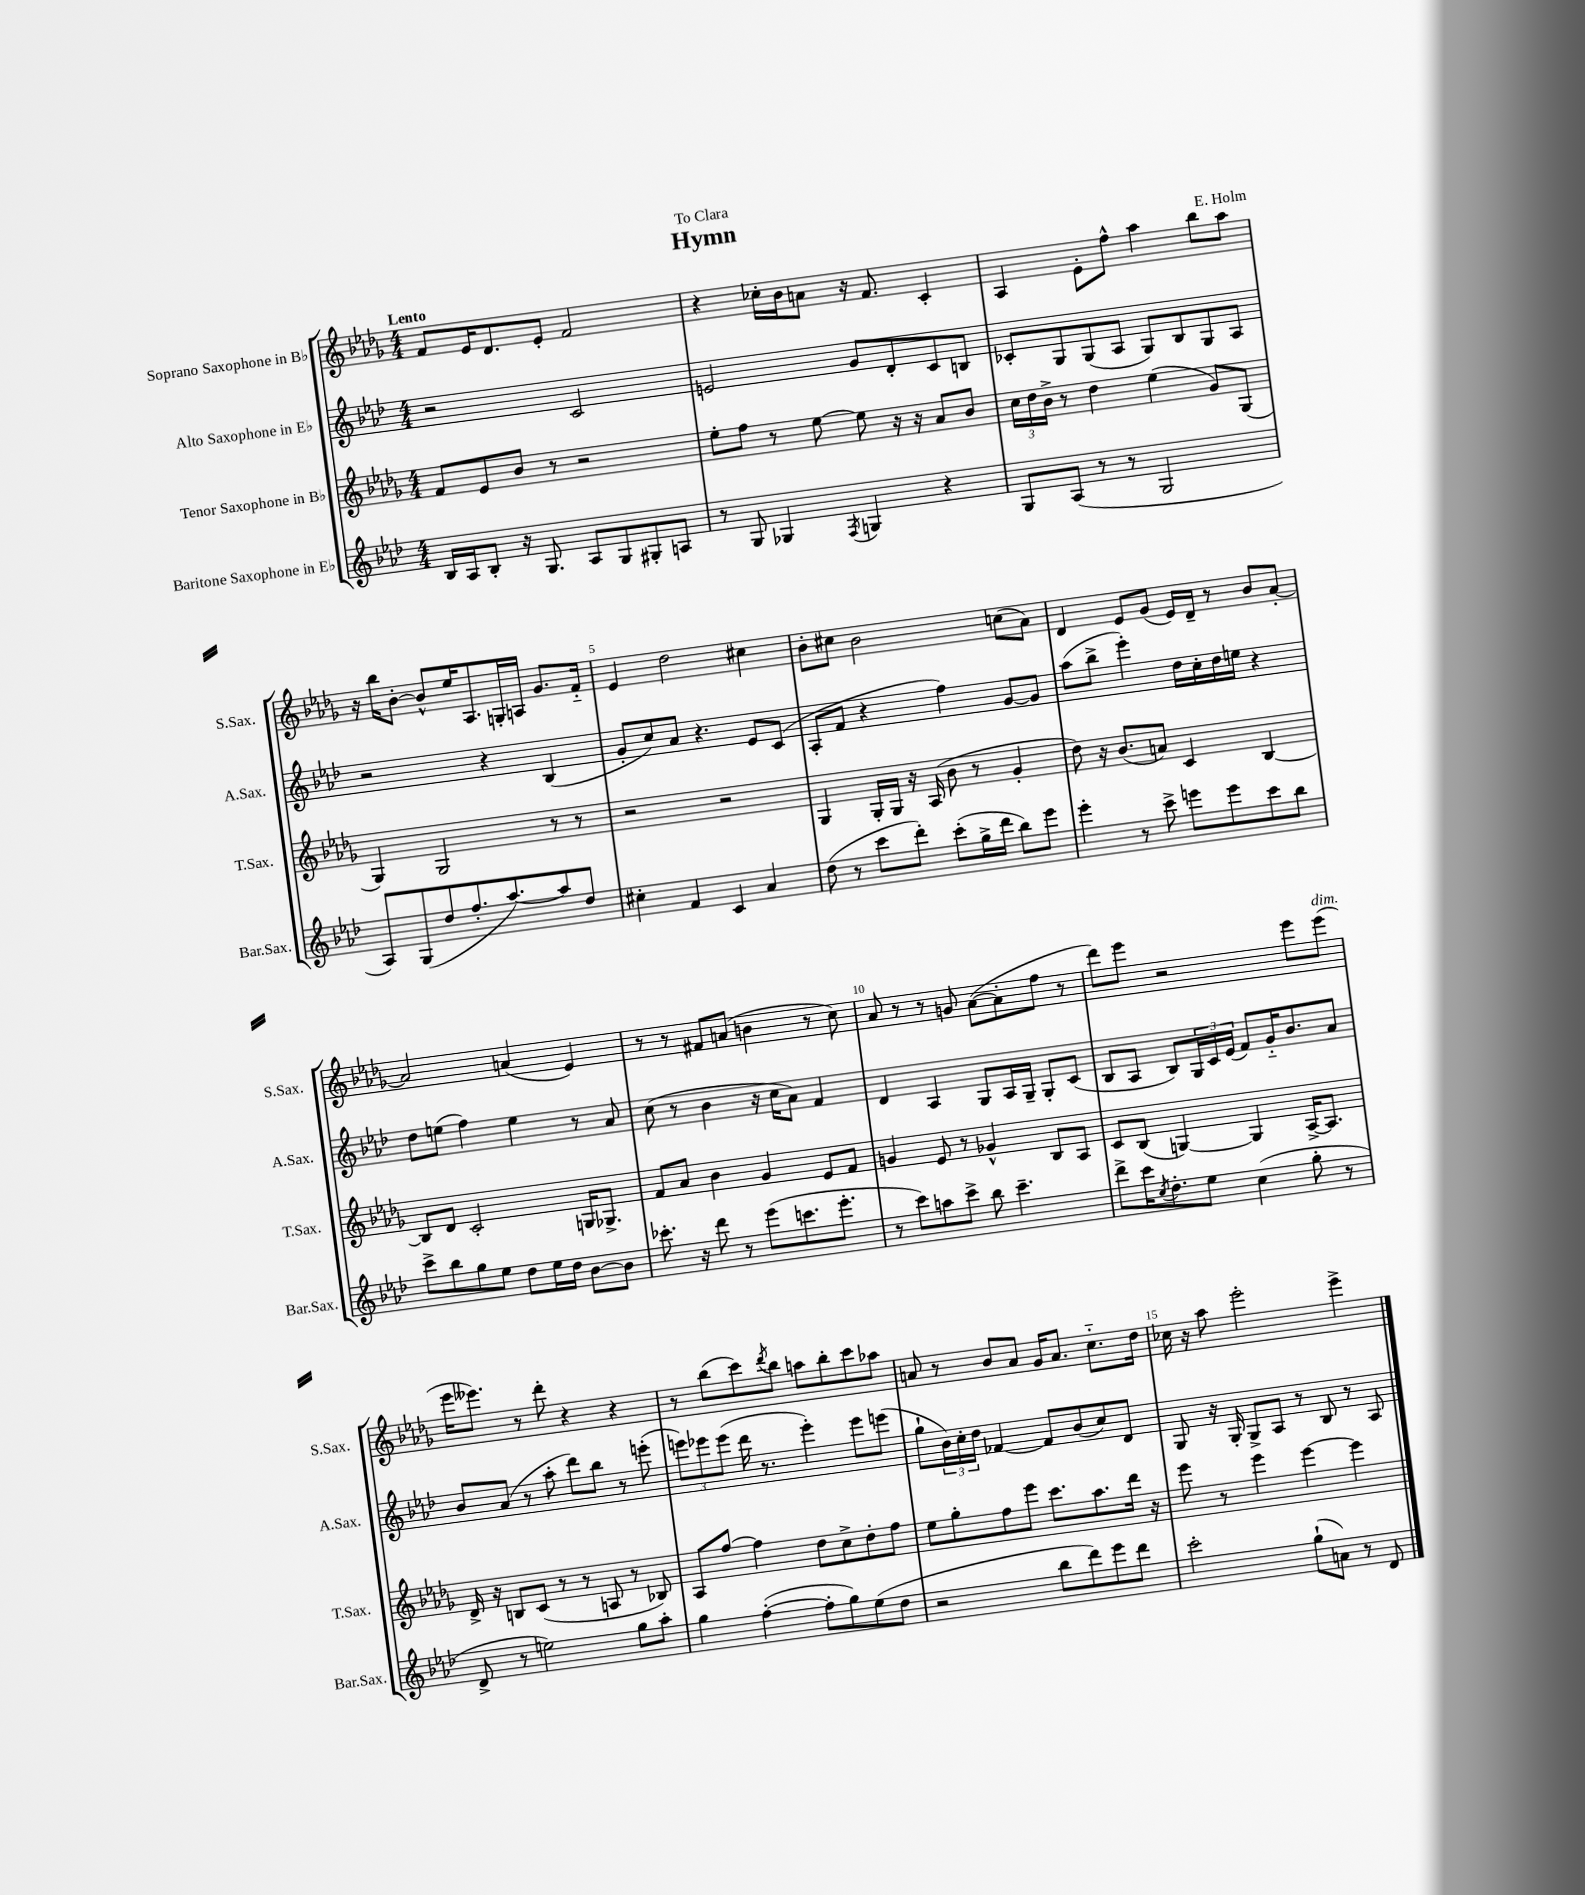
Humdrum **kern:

**kern	**kern	**kern	**kern
*staff4	*staff3	*staff2	*staff1
*clefG2	*clefG2	*clefG2	*clefG2
*k[b-e-a-d-]	*k[b-e-a-d-g-]	*k[b-e-a-d-]	*k[b-e-a-d-g-]
*M4/4	*M4/4	*M4/4	*M4/4
16B-/LL	8f/L	2r	8f/L
16A-/J	.	.	.
8B-'/J	8e-/	.	16e-/K
.	.	.	8.d-/
16r	8b-/J	.	.
8.G/	.	.	.
.	8r	.	8e-'/J
8A-/L	2r	2c/	2f/
8G/	.	.	.
8G#'/	.	.	.
8A/J	.	.	.
=	=	=	=
8r	8ee-'\L	2e/	4r
8G/	8ff\J	.	.
4G-/	8r	.	16cc-'\LL
.	.	.	16b-\J
.	[8ee-\	.	8a\J
8qF/	.	.	.
4G/	8ee-\]	8g/L	16r
.	.	.	8.f/
.	16r	8d-'/	.
.	16r	.	.
4r	8a-/L	8c/	4c'/
.	8b-/J	8B/J	.
=	=	=	=
8G/L	24cc\LL	8c-'/L	4A-/
.	24dd-\	.	.
.	24b-^\JJ	.	.
(8A-/J	8r	8G/	.
8r	4dd-\	(8G/	8e-'\L
8r	.	8A-/J	8ff^^\J
2G/	(4ee-\	8G/L)	4aa-\
.	.	8B-/	.
.	8g-/L)	8G/	8bb-\L
.	(8G-/J	8A-/J	8aa-\J
=	=	=	=
8A-/L)	4G-/)	2r	16r
.	.	.	16bb-\LK
(8G/	.	.	[8b-'\J
8dd-/	2G-/	.	8b-^^/]L
8.ff'/	.	.	16ee-/K
.	.	.	8.A-/
.	.	4r	.
[8.aa-/)	.	.	.
.	.	.	16G'/L
.	.	.	16A/JJ
8aa-/]	8r	(4B-/	8.g-/L
8dd-/J	8r	.	.
.	.	.	16f'~/Jk
=	=	=	=
4cc#'\	2r	8g'/L	4e-/
.	.	8cc/)	.
4f/	.	8a-/J	2dd-\
.	.	4.r	.
4c/	2r	.	.
4a-/	.	8e-/L	4cc#\
.	.	(8c/J	.
=	=	=	=
(8dd-\	4G-/	8A-'/L	8b-'\L
8r	.	8f/J	8cc#\J
8ccc\L	16G-'/LL	4r	2b-\
.	16G-/JJ	.	.
8ddd-'\J)	16r	.	.
.	(16A-/	.	.
(8ccc'\L	8b-\	4ff\)	.
16gg^\L	8r	.	.
16ddd-\JJ	.	.	.
8bb-\L)	4g-'/	[8g/L	(8cc\L
8eee-\J	.	8g/]J	8a-\J)
=	=	=	=
4eee-'\	8dd-\)	(8aa-\L	4d-/
.	16r	8bb-^\J	.
.	(8.b-/L	.	.
8r	.	4eee-'\)	8e-/L
8ccc^\	8a/J)	.	(8g-/J
8eee\L	4c/	16dd-\LL	16e-/LL)
.	.	16cc'\	16d-~/JJ
8eee\	.	16dd-\	8r
.	.	16ee\JJ	.
8ccc\	[4B-/	4r	8b-/L
8bb-\J	.	.	[8a-'/J
=	=	=	=
8ccc^\L	8B-/]L	8dd-\L	2a-/]
8bb-\	8d-/J	(8ee\J	.
8gg\	2c'/	4ff\)	.
8ee-\J	.	.	.
8dd-\L	.	4ee\	(4a/
16ee-\L	.	.	.
16dd-\JJ	.	.	.
[8b-\L	16G/LK	8r	4e-/)
.	8.G-^/J	.	.
8b-\]J	.	8a-/	.
=	=	=	=
8.ccc-'\	8f/L	(8cc\	8r
.	8a-/J	8r	8r
16r	.	.	.
8ddd-\	4b-\	4b-\	8f#/L
8r	.	.	(8a/J
(8eee-\L	4g-/	16r	4b\
.	.	16cc\LK	.
8.ccc\	.	8a-\J)	.
.	8e-/L	4f/	8r
8.eee-'\J	.	.	.
.	8f/J	.	8cc\)
=	=	=	=
8r	4g/	4d-/	8a-/
8ccc\L)	.	.	8r
8aa\	8e-/	4A-/	8r
8ccc^\J	8r	.	8g/
8bb-\	4g-^^/	8G/L	([8a-\L
4.ccc~\	.	16A-/L	8a-'\]
.	.	16G~/JJ	.
.	8B-/L	8G'/L	8ff\J
.	8A-/J	(8c/J	8r
=	=	=	=
8ddd-^\L	8c/L	8B-/L	8ddd-\L)
16ccc\K	(8B-/J	8A-/J	8eee-\J
8qcc/	.	.	.
8.dd-'\	.	.	.
.	[4G/)	8B-/L)	2r
8ee-\J	.	24G/L	.
.	.	24c/	.
.	.	(24e-/JJ	.
(4cc\	4G/]	8f/L)	.
.	.	16g'~/K	.
.	.	8.b-/	.
8gg'\	[16A-^/LK	.	8eee-\L
.	8.A-/]J	.	.
8r	.	8a-/J	(8eee-\J
=	=	=	=
8d-^/	16d-^/	8b-/L	16eee-\LK
.	16r	.	8.eee--\J)
8r	8B/L	(8a-/J	.
2ee\)	(8c/J	8r	8r
.	8r	8aa-'\	8ddd-'\
.	8r	8ddd-\L)	4r
.	8A/	8bb-\J	.
8gg\L	8r	8r	4r
8aa-'\J	8B-/)	(8eee'\	.
=	=	=	=
4gg\	8A-/L	12eee\L)	8r
.	.	12eee-\	.
.	[8ff/J	.	(8bb-\L
.	.	(12eee-\J	.
([4ff'\	4ff\]	16ddd-\	8ccc\)
.	.	8.r	.
.	.	.	8qddd-/
.	.	.	8bb-\J
8ff'\]L	8dd-\L	4eee-'\)	8aa\L
8gg\)	8cc^\	.	8bb-'\
(8ee-\	8dd-'\	8eee-\L	8ccc\
8dd-\J	8ff\J	(8eee\J	8aa-\J
=	=	=	=
2r	8ee-\L	8gg`\L	8a/
.	8gg-'\	24b-\L)	8r
.	.	24cc'\	.
.	.	24dd-\JJ	.
.	8ff\	[4f-/	8b-/L
.	8eee-\J	.	8a/J
8bb-\L	8.ccc\L	8f-/]L	16g-/LK
.	.	.	8.a/J
8ddd-\)	.	(8b-/	.
.	8.aa-\	.	.
8eee-\	.	8cc/)	8.cc'~\L
8ddd-\J	16ddd-\Jk	8d-/J	.
.	16r	.	16dd-\Jk
=	=	=	=
2ccc'\	8eee-\	8G/	16cc-\
.	.	.	16r
.	8r	16r	8aa-\
.	.	16G'/	.
.	4eee-\	8G^/L	2eee-'\
.	.	8A-/J	.
(8gg`\L	[4eee-\	8r	.
8a\J)	.	8B-/	.
8r	4eee-\]	8r	4eee-^\
8d-/	.	8A-/	.
==	==	==	==
*-	*-	*-	*-
